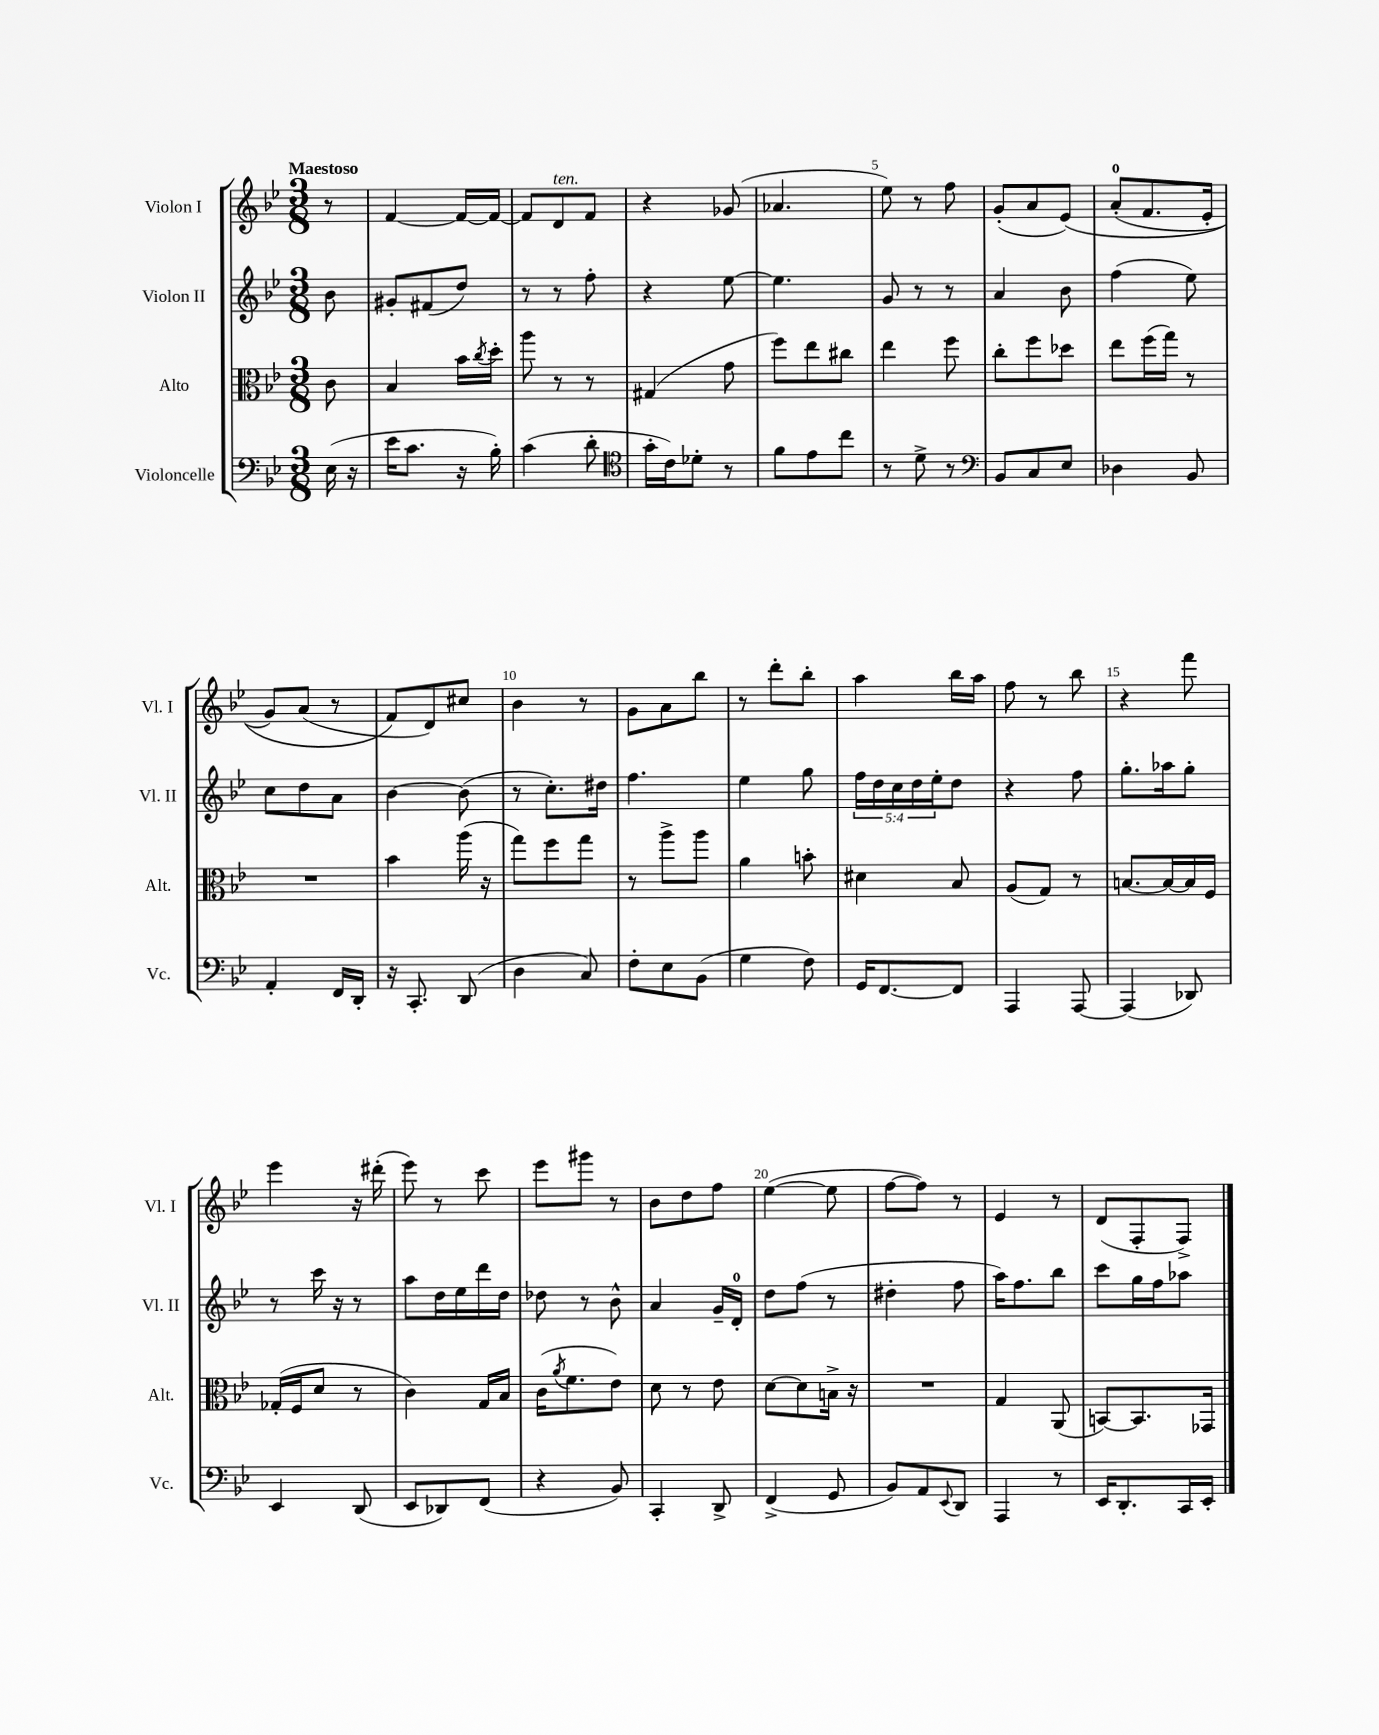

**kern	**kern	**kern	**kern
*part4	*part3	*part2	*part1
*staff4	*staff3	*staff2	*staff1
*I"Violoncelle	*I"Alto	*I"Violon II	*I"Violon I
*I'Vc.	*I'Alt.	*I'Vl. II	*I'Vl. I
*clefF4	*clefC3	*clefG2	*clefG2
*k[b-e-]	*k[b-e-]	*k[b-e-]	*k[b-e-]
*M3/8	*M3/8	*M3/8	*M3/8
=	=	=	=
!	!	!	!LO:TX:a:B:t=Maestoso
(16E-\	8c\	8b-\	8r
16r	.	.	.
=1	=1	=1	=1
16e-\KL	4B-/	8g#X'/L	[4f/
8.c\J	.	.	.
.	.	(8f#X/	.
16r	16b-\LL	8dd/J)	16f/LL_
.	8qcc/	.	.
16B-'\)	16dd'\JJ	.	16f/JJ_
=2	=2	=2	=2
(4c\	8aa\	8r	8f/L]
!	!	!	!LO:TX:a:i:t=ten.
.	8r	8r	8d/
8d'\	8r	8ff'\	8f/J
=3	=3	=3	=3
*clefC4	*	*	*
16g'\LL	(4G#X/	4r	4r
16c\J)	.	.	.
8d-X'\J	.	.	.
8r	8g\	[8ee-\	(8g-X/
=4	=4	=4	=4
8f\L	8ff\L)	4.ee-\]	4.a-X/
8e-\	8ee-\	.	.
8cc\J	8cc#X\J	.	.
=5	=5	=5	=5
8r	4ee-\	8g/	8ee-\)
8d^\	.	8r	8r
8r	8ff\	8r	8ff\
=6	=6	=6	=6
*clefF4	*	*	*
8BB-/L	8cc'\L	4a/	(8g'/L
8C/	8ff\	.	8a/
8E-/J	8dd-X\J	8b-\	(8e-/J)
=7	=7	=7	=7
4D-X\	8ee-\L	(4ff\	(8a'/L
.	(16ff\L	.	8.f/
.	16gg\JJ)	.	.
8BB-/	8r	8ee-\)	.
.	.	.	16e-'/Jk
!!LO:LB:g=z
=8	=8	=8	=8
4AA'/	4.r	8cc\L	8g/L)
.	.	8dd\	(8a/J
16FF/LL	.	8a\J	8r
16DD'/JJ	.	.	.
=9	=9	=9	=9
16r	4b-\	[4b-\	8f/L)
8.CC'/	.	.	.
.	.	.	8d/)
(8DD/	(16aa\	(8b-\]	8cc#X/J
.	16r	.	.
=10	=10	=10	=10
4D\	8gg\L)	8r	4b-\
.	8ff\	8.cc'\L)	.
8C/)	8gg\J	.	8r
.	.	16dd#X\Jk	.
=11	=11	=11	=11
8F'\L	8r	4.ff\	8g\L
8E-\	8aa^\L	.	8a\
(8BB-\J	8aa\J	.	8bb-\J
=12	=12	=12	=12
4G\	4a\	4ee-\	8r
.	.	.	8ddd'\L
8F\)	8bn'\	8gg\	8bb-'\J
=13	=13	=13	=13
16GG/KL	4d#X\	20ff\LL	4aa\
.	.	20dd\	.
[8.FF/	.	.	.
.	.	20cc\	.
.	.	20dd\	.
.	.	20ee-'\J	.
8FF/J]	8B-/	8dd\J	16bb-\LL
.	.	.	16aa\JJ
=14	=14	=14	=14
4AAA/	(8A/L	4r	8ff\
.	8G/J)	.	8r
[8AAA/	8r	8ff\	8bb-\
=15	=15	=15	=15
(4AAA/]	[8.Bn/L	8.gg'\L	4r
.	16B/L_	16aa-X\k	.
8DD-X/)	16B/]	8gg'\J	8fff\
.	16F/JJ	.	.
!!LO:LB:g=z
=16	=16	=16	=16
4EE-/	(16G-X'/LL	8r	4eee-\
.	16F/J	.	.
.	8d/J	16ccc\	.
.	.	16r	.
(8DD/	8r	8r	16r
.	.	.	(16ddd#X'\
=17	=17	=17	=17
8EE-/L	4c\)	8aa\L	8eee-\)
8DD-X/)	.	16dd\L	8r
.	.	16ee-\	.
(8FF/J	16G/LL	16ddd\	8ccc\
.	16B-/JJ	16dd\JJ	.
=18	=18	=18	=18
4r	(16c\KL	8dd-X\	8eee-\L
.	8qa/	.	.
.	8.f\	.	.
.	.	8r	8ggg#X\J
8BB-/)	8e-\J)	8b-^^\	8r
=19	=19	=19	=19
4CC'/	8d\	4a/	8b-\L
.	8r	.	8dd\
8DD^/	8e-\	16g~/LL	8ff\J
.	.	16d'/JJ	.
=20	=20	=20	=20
(4FF^/	[8d\L	8dd\L	([4ee-\
.	8d\]	(8ff\J	.
8GG/	16Bn^\Jk	8r	8ee-\]
.	16r	.	.
=21	=21	=21	=21
8BB-/L)	4.r	4dd#X'\	[8ff\L
8AA/	.	.	8ff\J])
8qqEE-/	.	.	.
8DD/J	.	8ff\	8r
=22	=22	=22	=22
4AAA/	4G/	16aa\KL)	4e-/
.	.	8.ff\	.
8r	(8AA/	8bb-\J	8r
=23	=23	=23	=23
16EE-/KL	[8BBn/L)	8ccc\L	(8d/L
8.DD'/	.	.	.
.	8.BB/]	16gg\L	8F'/
.	.	16ff\J	.
16CC/L	.	8aa-X\J	8F^/J)
16EE-'/JJ	16GG-X/Jk	.	.
==	==	==	==
*-	*-	*-	*-
